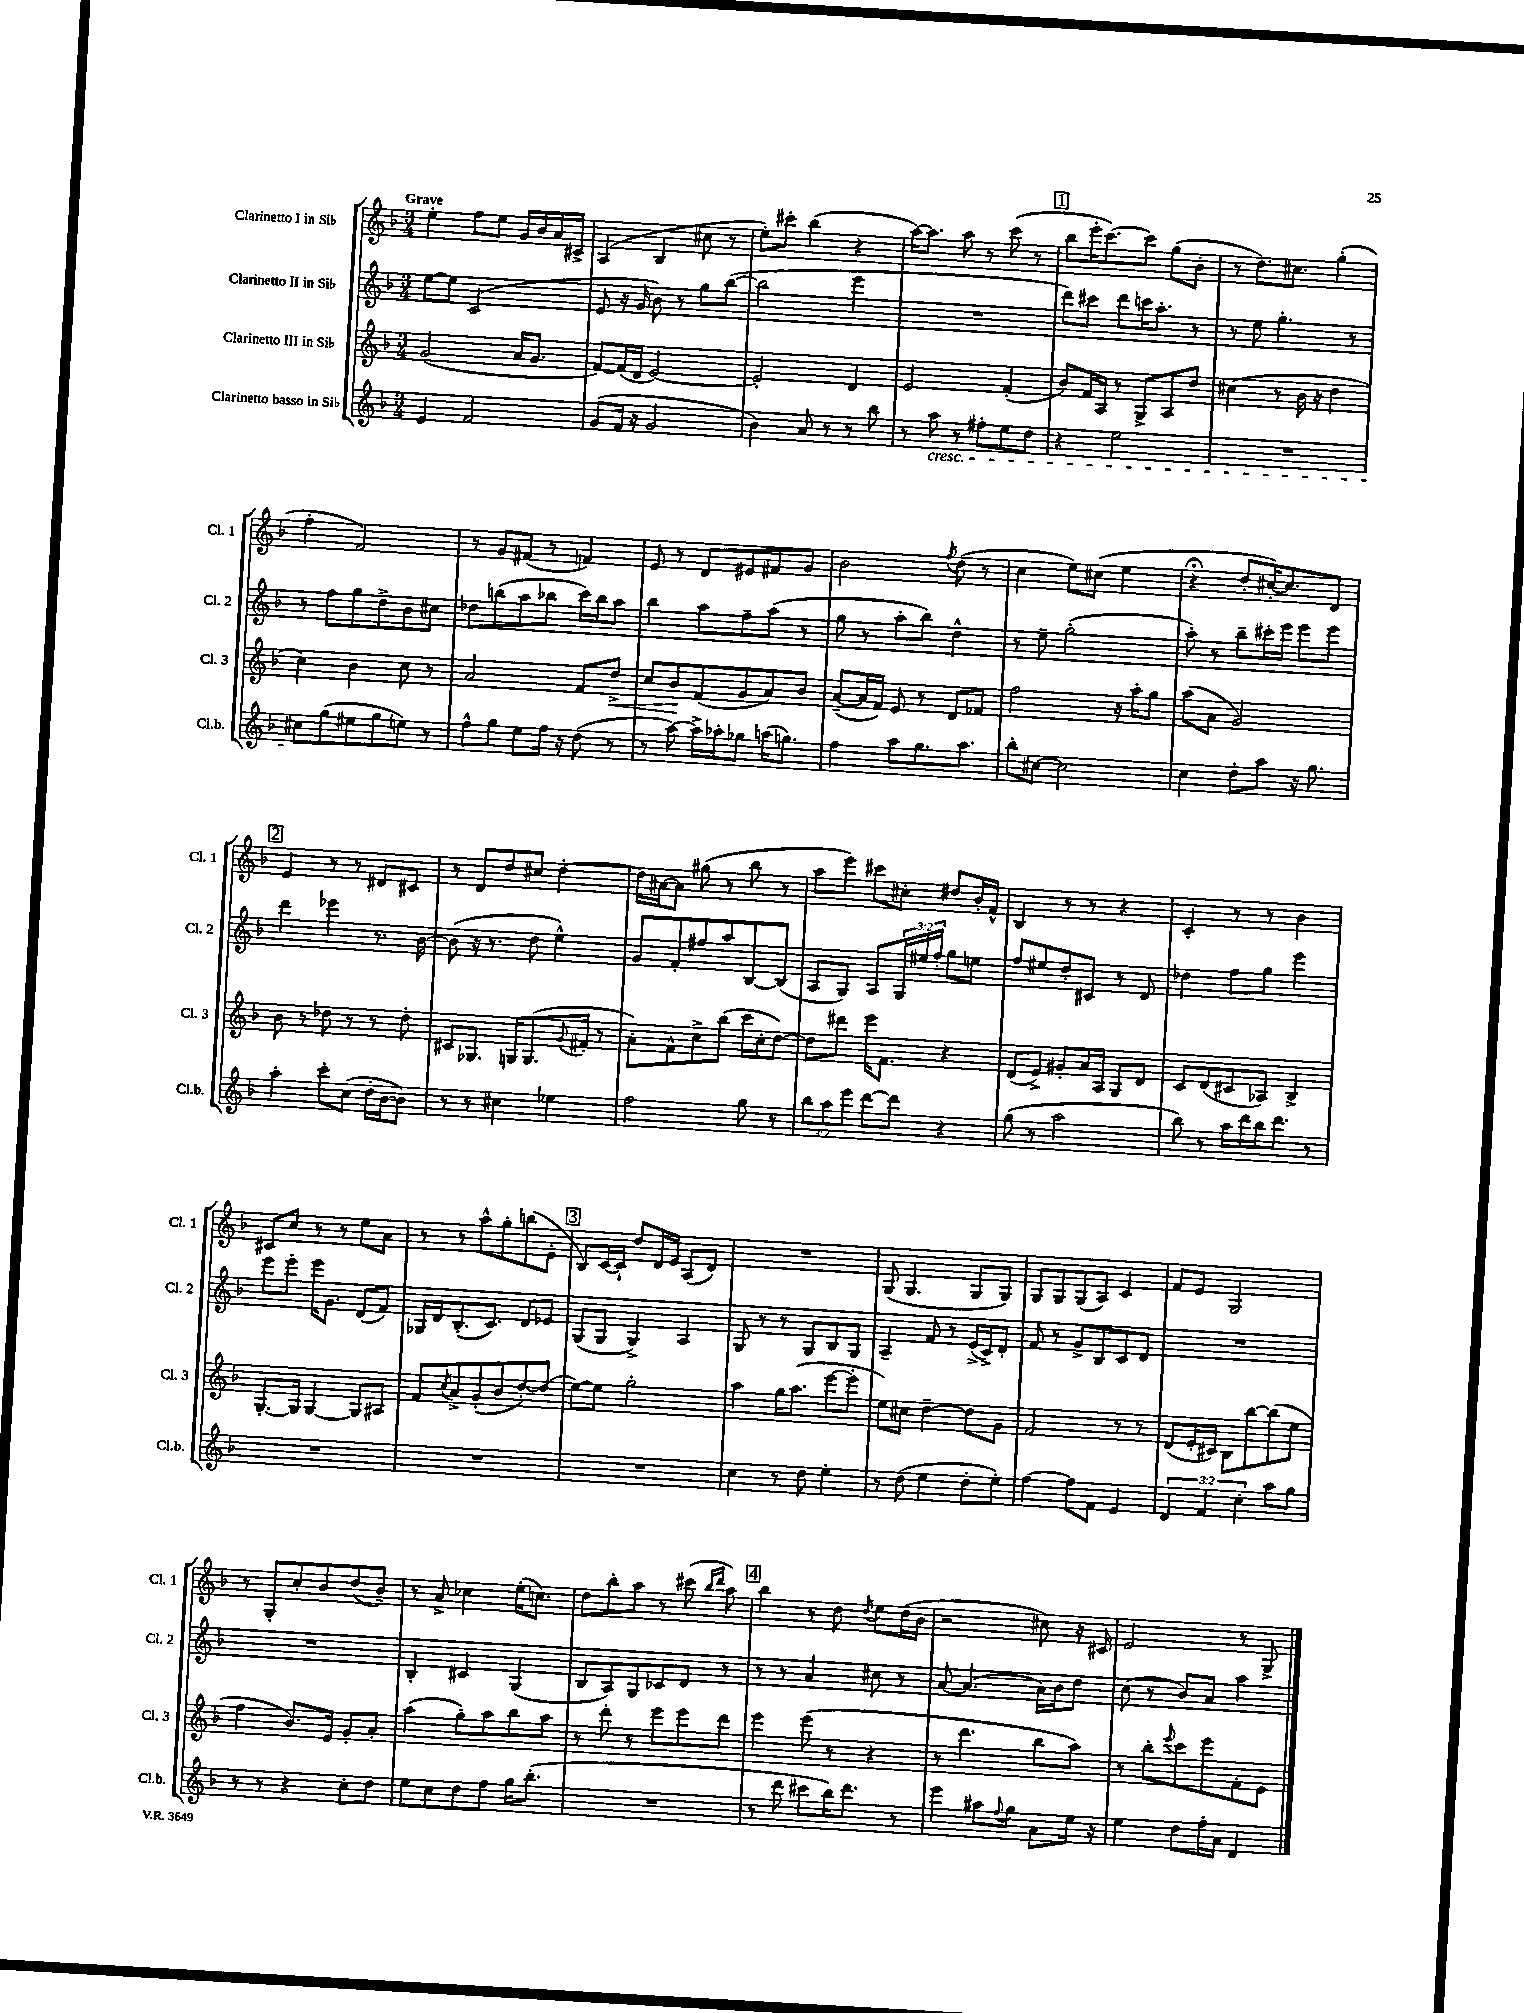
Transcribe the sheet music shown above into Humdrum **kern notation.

**kern	**kern	**kern	**kern
*staff4	*staff3	*staff2	*staff1
*clefG2	*clefG2	*clefG2	*clefG2
*k[b-]	*k[b-]	*k[b-]	*k[b-]
*M3/4	*M3/4	*M3/4	*M3/4
4e	(2g	[8ee	4ee'
.	.	8ee]	.
2f	.	(2c	8ff
.	.	.	8ee
.	16a	.	16g
.	8.g	.	16b-
.	.	.	16a
.	.	.	16c#^
=	=	=	=
(8g	[8f)	8e	(4A
16f	(16f]	16r	.
16r	16d	16g	.
2g	[2e)	8b-)	4B-
.	.	8r	.
.	.	8gg	8cc#
.	.	([8bb-	8r
=	=	=	=
4b-)	2e']	2bb-]	8ee')
.	.	.	8ccc#'
8a	.	.	(4bb-
8r	.	.	.
8r	4d	4eee	4r
8bb-	.	.	.
=	=	=	=
8r	2e	2.r	[16aa)
.	.	.	8.aa]
8aa	.	.	.
8r	.	.	8aa
8ff#'	.	.	8r
8ee	(4f'	.	(8ccc
8dd	.	.	8r
=	=	=	=
4r	8b-)	8ddd)	8bb-
.	16f	8ccc#	16eee'
.	16A	.	[8.ccc)
2ee	8r	8ddd	.
.	8G^	16ccc	8ccc]
.	.	8.aa'	.
.	8A	.	(8gg
.	8dd	8r	8b-'
=	=	=	=
2.r	(4cc#	8r	8r
.	.	8ee	8.dd)
.	8r	4.gg'	.
.	.	.	8.cc#
.	16b-	.	.
.	16r	.	.
.	4dd	.	(4gg'
.	.	8r	.
=	=	=	=
8cc#	4cc)	8r	4ff'
(8gg	.	8ff	.
8ee#	4b-	8gg	2f)
8gg	.	8dd^	.
8ee)	8cc	8b-	.
8r	8r	8cc#	.
=	=	=	=
8ff^^	2a	8dd-	8r
8gg	.	(8bb	8g
8ee	.	8aa	(8f#
16ff	.	8bb-	8r
16r	.	.	.
(8dd	8f	16ccc)	4f)
.	.	16bb-	.
8r	8dd^	8aa	.
=	=	=	=
8r	8cc	4bb-	8e
[8aa)	8b-	.	8r
16aa^]	(8f	8aa	8d
16aa-'	.	.	.
8gg-	8g	8ff~	8e#
(16aa	8a)	(8aa	8f#
8.gg)	.	.	.
.	8b-	8r	8g
=	=	=	=
4ff	([8a~	8gg	2b-
.	16a]	8r	.
.	16f)	.	.
8aa	8e	8aa'	.
8.gg	8r	8bb-)	.
.	.	.	8qff
.	8d	4dd^^	(8dd
8.aa	.	.	.
.	8f-	.	8r
=	=	=	=
8bb-'	2ff	8r	4cc
[8cc#	.	8ee~	.
2cc#]	.	(2gg'	8ee)
.	.	.	(8cc#
.	16r	.	4ee
.	16aa'	.	.
.	8gg	.	.
=	=	=	=
4cc	(8aa	8aa')	4r;
.	8a	8r	.
8dd'	2g)	8bb-~	8dd'
8aa	.	16ccc#'	[16cc#')
.	.	16eee	8.cc#]
16r	.	8eee	.
8.gg	.	.	.
.	.	8eee	8d
=	=	=	=
4aa'	8b-	4ddd	4e
.	8r	.	.
8ccc'	8dd-	4eee-	8r
(8cc	8r	.	8r
16dd'	8r	8.r	8d#
[16b-	.	.	.
8b-])	8dd-'	.	8c#
.	.	[16b-	.
=	=	=	=
8r	8c#	(8b-]	8r
8r	8.G-	16r	8d
.	.	8.r	.
4cc#	.	.	8dd
.	16G	.	.
.	(8.G	8dd	8cc#
4ee-	.	4ee^^)	[4dd'
.	8qqg	.	.
.	16f#'	.	.
.	8r	.	.
=	=	=	=
2ff	8a')	8g	16dd]
.	.	.	[16a#
.	8f^^	8f'	8a#]
.	8cc^	8ff#	(8gg#
.	(8bb-	8aa	8r
8gg	16ccc	[8B-	8bb-
.	16cc'	.	.
8r	[8dd)	(8B-]	8r
=	=	=	=
12bb-	8dd]	8A	8aa
12aa	.	.	.
.	8ddd#	8G)	8eee)
12eee	.	.	.
[8ddd	16eee	8A	8ccc#
.	8.f	.	.
8ddd]	.	24G	8cc#'
.	.	24ee#	.
.	.	24ff'	.
4r	4r	8gg	8dd#
.	.	8ee	16b-'
.	.	.	16f^^
=	=	=	=
(8gg	(8d	8ff	4B-
8r	8e^)	8ee#	.
2aa	8g#'	8dd'	8r
.	16a	8c#	8r
.	16A	.	.
.	8G	8r	4r
.	8d	8d	.
=	=	=	=
8bb-)	8c	4dd-	4c'
8r	(8d	.	.
16aa	8c#	8ff	8r
16ddd	.	.	.
16bb-	8A-)	8gg	8r
8.ddd	.	.	.
.	4B-^	4eee	4b-
8r	.	.	.
=	=	=	=
2.r	[8.G'	8eee	8c#
.	.	8eee'	8cc
.	16G]	.	.
.	[4G	16eee	8r
.	.	8.g	.
.	.	.	8r
.	8G]	(8d	8ee
.	8A#	8f)	8a
=	=	=	=
2.r	8f	16G-	8r
.	.	16d	.
.	8qcc	.	.
.	8a^	(8.B-'	8r
.	(8g'	.	8aa^^
.	.	8.c)	.
.	8b-	.	8gg'
.	[8dd')	8d	(8bb
.	(8dd]	8e-	8e'
=	=	=	=
2.r	[8ee)	(8G	8B-)
.	8ee]	8G	[16c
.	.	.	16c`]
.	2gg'	4G^)	8dd
.	.	.	16d
.	.	.	16e
.	.	4A	(8A
.	.	.	8d)
=	=	=	=
4cc	4aa	8G	2.r
.	.	8r	.
8r	16gg	8r	.
.	(8.aa	.	.
8dd	.	8G	.
4ee'	[8eee	8B-	.
.	8eee']	8G	.
=	=	=	=
8r	8ee)	4A~	(8G
(8dd	8cc#	.	4.G
4ee	[4dd~	8f	.
.	.	8r	.
8dd'	8dd]	(16e^	8G
.	.	16c^)	.
8ee')	8g	8d'	8G)
=	=	=	=
[4ff	2f	8f	8G
.	.	8r	8G
8ff]	.	8g^	(8G
8f	.	8B-	8A)
4e	8r	8c	4c
.	8r	8d	.
=	=	=	=
6d	(8d	2.r	8f
.	16e'	.	8e
6f	.	.	.
.	16c#)	.	.
.	8B-	.	2G
6cc'	.	.	.
.	[8bb-	.	.
8aa	(8bb-]	.	.
8gg	8ee	.	.
=	=	=	=
8r	4ff	2.r	8r
8r	.	.	8G'
4r	8.b-)	.	8cc'
.	.	.	8b-
.	16e	.	.
8cc'	8g'	.	(8dd
8dd	8a'	.	8b-~)
=	=	=	=
8ee	(4aa	4B-'	8r
8cc	.	.	8a^
8dd	8gg')	4c#	4cc-
8ff	8aa	.	.
16gg	8bb-	(4G	(16ee'
(8.bb-'	.	.	8.cc)
.	8aa	.	.
=	=	=	=
2.r	8r	8B-	8dd
.	8ddd'	8A)	8bb-'
.	8r	8G	8aa
.	8eee	8c-	8r
.	8eee	8d	(8ccc#
.	.	.	16qqbb-
.	.	.	16qqddd
.	8ddd	8r	8aa)
=	=	=	=
8r	4eee	8r	4bb-
8ddd	.	8r	.
8ccc#	(8eee	4a	8r
16bb-)	8r	.	8dd
8.ddd	.	.	.
.	.	.	8qdd
.	4r	8cc#	8ee
8r	.	8r	(16dd
.	.	.	16b-
=	=	=	=
4eee	8r	[8a	2r
.	4.ddd	(4.a]	.
8aa#	.	.	.
8qqff	.	.	.
8gg	.	.	.
8a	8bb-	16a)	8cc#)
.	.	16b-	.
16ee	8aa)	8dd	16r
16r	.	.	16c#
=	=	=	=
4ee	8r	(8cc	2e
.	8bb-'	8r	.
.	8qqeee	.	.
8dd	8ccc	8b-)	.
16ff'	8eee	8a	.
16a	.	.	.
4d	8f'	4aa	8r
.	8e	.	8G^
==	==	==	==
*-	*-	*-	*-
